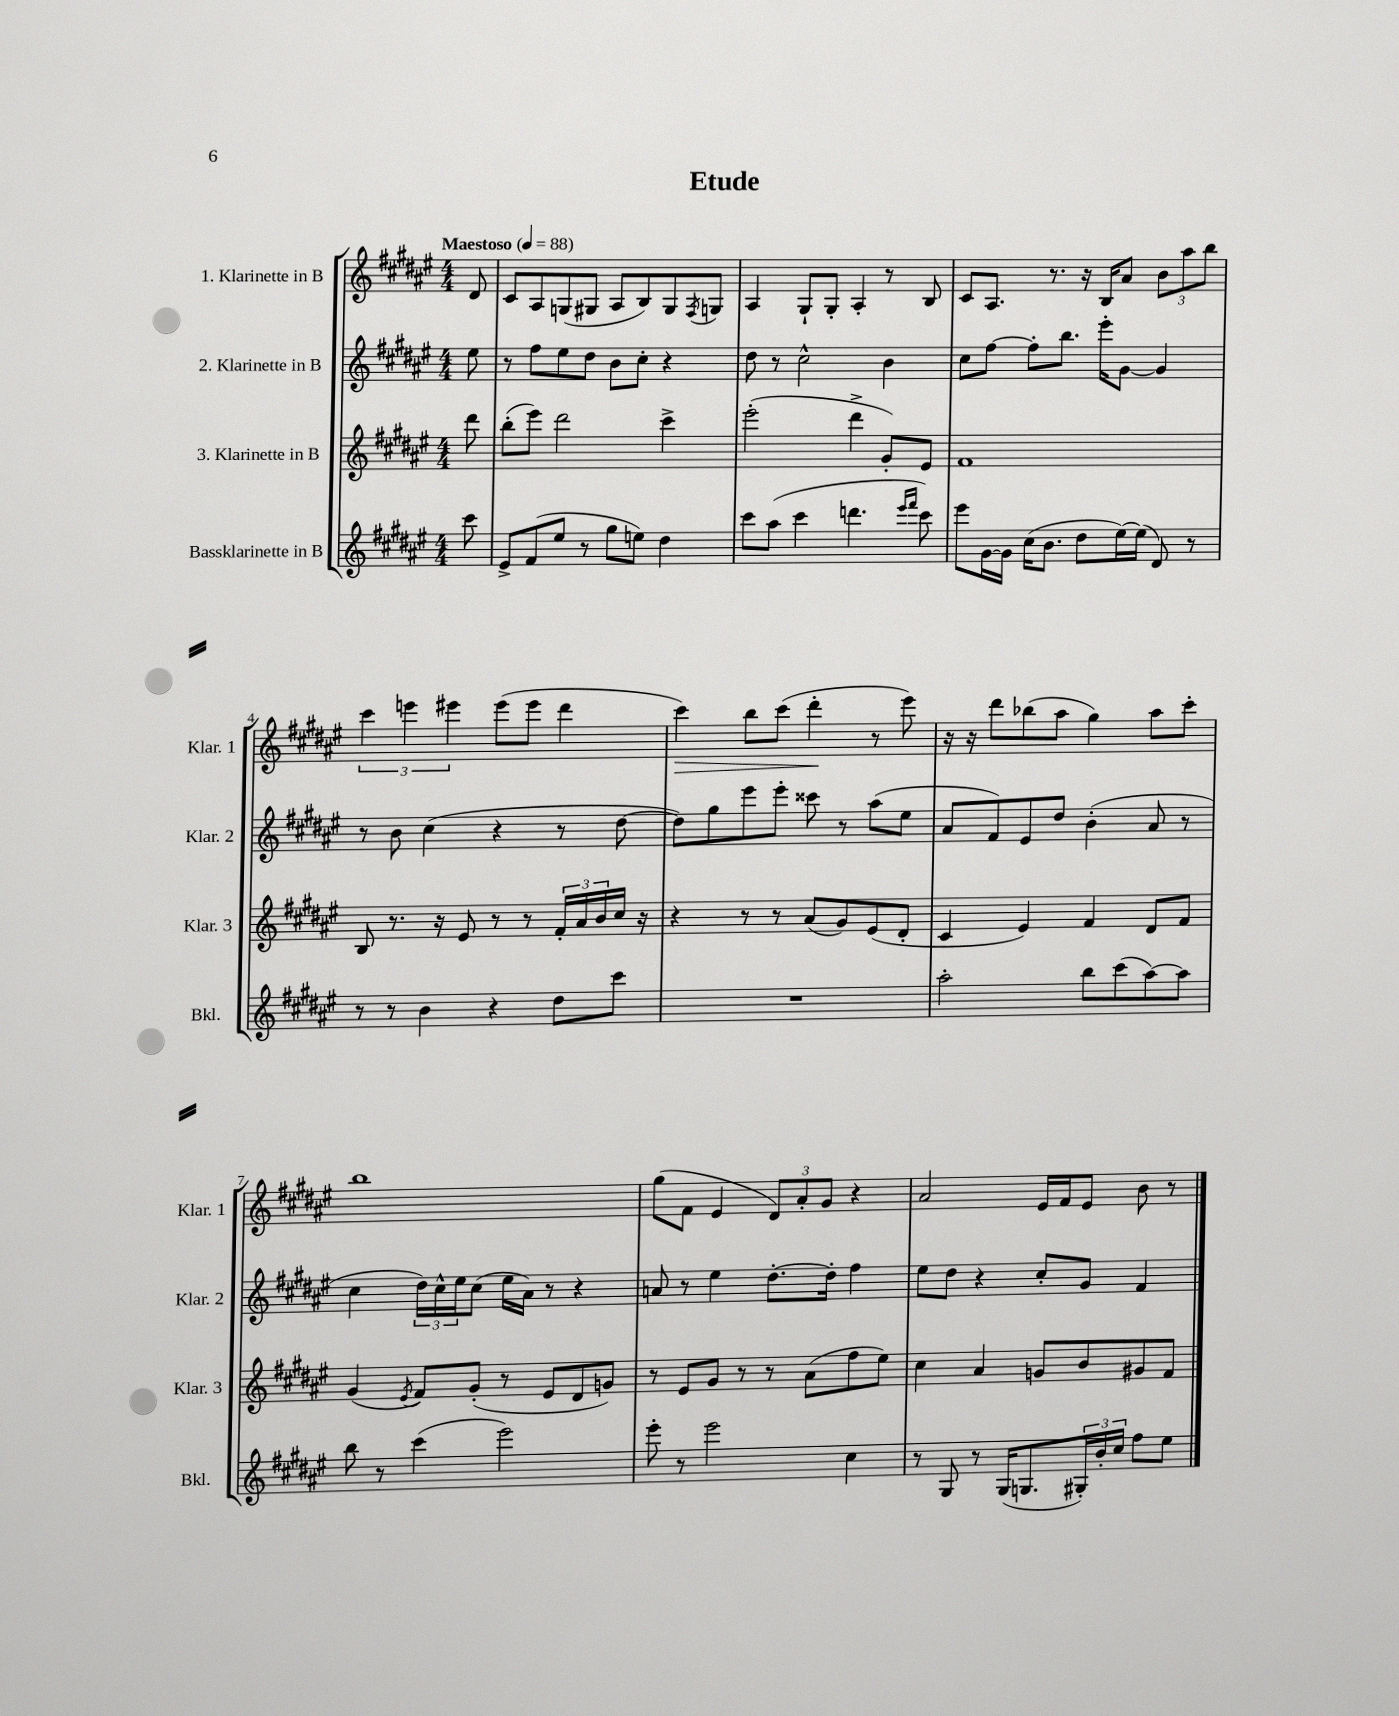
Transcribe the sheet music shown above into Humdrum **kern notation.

**kern	**kern	**kern	**kern
*staff4	*staff3	*staff2	*staff1
*clefG2	*clefG2	*clefG2	*clefG2
*k[f#c#g#d#a#e#]	*k[f#c#g#d#a#e#]	*k[f#c#g#d#a#e#]	*k[f#c#g#d#a#e#]
*M4/4	*M4/4	*M4/4	*M4/4
*MM88	*MM88	*MM88	*MM88
8ccc#	8ddd#	8ee#	8d#
=	=	=	=
8e#^	(8bb'	8r	8c#
(8f#	8eee#)	8ff#	8A#
8ee#	2ddd#	8ee#	(8G
8r	.	8dd#	8G#
8gg#	.	8b	8A#
8ee)	.	8cc#'	8B)
4dd#	4ccc#^	4r	8G#
.	.	.	8qF#
.	.	.	8G
=	=	=	=
8ccc#	(2eee#'	8dd#	4A#
(8aa#	.	8r	.
4ccc#	.	2cc#^^	8G#`
.	.	.	8G#'
4.ddd	4ddd#^	.	4A#'
.	8g#')	4b	8r
16qqeee#	.	.	.
16qqfff#	.	.	.
8ccc#)	8e#	.	8B
=	=	=	=
8eee#	1f#	8cc#	8c#
[16g#	.	[8ff#	8.A#
16g#]	.	.	.
(16cc#	.	8ff#']	.
8.b	.	.	8.r
.	.	8.bb	.
8dd#	.	.	16r
.	.	16eee#'	16B
[16ee#)	.	[8g#	8a#
(16ee#]	.	.	.
8d#)	.	4g#]	12b
.	.	.	12aa#
8r	.	.	.
.	.	.	12bb
=	=	=	=
8r	8B	8r	6ccc#
8r	8.r	8b	.
.	.	.	6eee
4b	.	(4cc#	.
.	16r	.	.
.	.	.	6eee#
.	8e#	.	.
4r	8r	4r	(8eee#
.	8r	.	8eee#
8dd#	24f#'	8r	4ddd#
.	24a#	.	.
.	24b	.	.
8ccc#	16cc#	[8dd#	.
.	16r	.	.
=	=	=	=
1r	4r	8dd#])	4ccc#)
.	.	8gg#	.
.	8r	8eee#	8bb
.	8r	8eee#'	(8ccc#
.	(8a#	8ccc##	4ddd#'
.	8g#)	8r	.
.	(8e#	(8aa#	8r
.	8d#'	8ee#	8eee#)
=	=	=	=
2aa#'	4c#	8a#	16r
.	.	.	16r
.	.	8f#)	8ddd#
.	4e#)	8e#	(8bb-
.	.	8dd#	8aa#
8bb	4f#	(4b'	4gg#)
(8ccc#	.	.	.
[8aa#)	8d#	8a#	8aa#
8aa#]	8f#	8r	8ccc#'
=	=	=	=
8bb	(4g#	4cc#	1bb
8r	.	.	.
.	8qe#	.	.
(4ccc#	8f#)	24dd#)	.
.	.	24cc#^^	.
.	.	24ee#	.
.	(8g#'	(8cc#	.
2eee#)	8r	16ee#	.
.	.	16a#)	.
.	8e#	8r	.
.	8d#	4r	.
.	8g)	.	.
=	=	=	=
8eee#'	8r	8a	(8gg#
8r	8e#	8r	8f#
2eee#	8g#	4ee#	4e#
.	8r	.	.
.	8r	[8.dd#'	12d#)
.	.	.	12a#'
.	(8a#	.	.
.	.	.	12g#
.	.	16dd#']	.
4cc#	8ff#	4ff#	4r
.	8ee#)	.	.
=	=	=	=
8r	4cc#	8ee#	2a#
8G#	.	8dd#	.
8r	4a#	4r	.
(16G#	.	.	.
8.G	.	.	.
.	8g	8cc#'	16e#
.	.	.	16f#
24G#')	8b	8g#	8e#
24b'	.	.	.
24cc#	.	.	.
8ff#	8g#	4f#	8b
8ee#	8f#	.	8r
==	==	==	==
*-	*-	*-	*-
